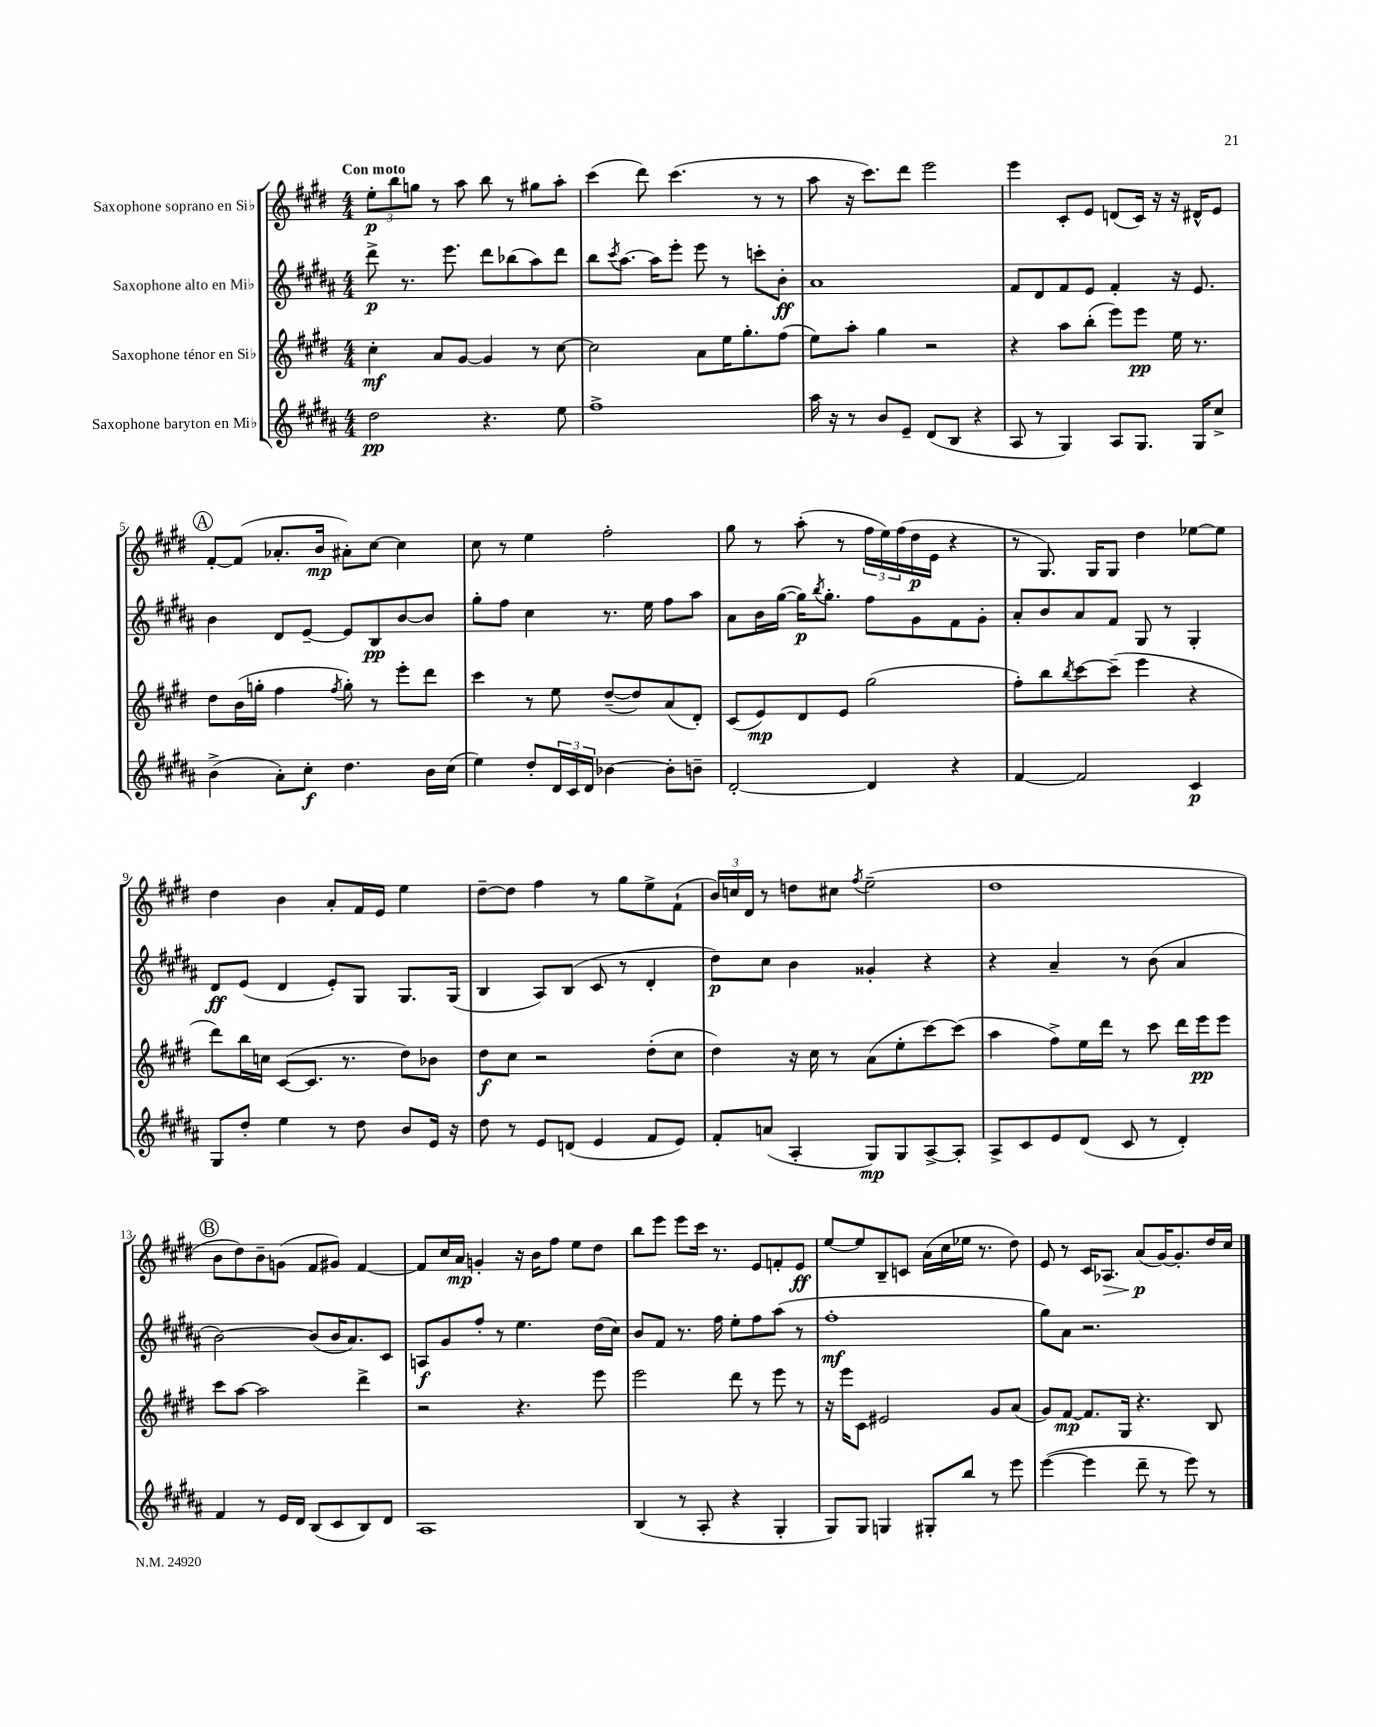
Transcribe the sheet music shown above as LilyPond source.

<<
\new StaffGroup <<
\new Staff = "s0" \with { instrumentName = "Saxophone soprano en Sib" } {
    \clef treble \key e \major \numericTimeSignature \time 4/4 \tempo "Con moto"
    \tuplet 3/2 { e''8-.\p b''8 g''8 } r8 a''8 b''8 r8 gis''8 a''8-. |
    cis'''4( dis'''8) cis'''4.( r8 r8 |
    a''8 r16 cis'''8.) dis'''8 e'''2 |
    e'''4 cis'8-. e'8 d'8( cis'16) r16 r16 dis'16-^ e'8 |
    \mark \markup { \circle "A" } fis'8~-. fis'8( aes'8.-. b'16\mp ais'8-.) cis''8~ cis''4 |
    cis''8 r8 e''4 fis''2-. |
    gis''8 r8 a''8-.( r8 \tuplet 3/2 { fis''16 e''16) fis''16( } dis''16\p e'16 r4 |
    r8 gis8.) gis16 gis8 dis''4 ees''8~ ees''8 |
    dis''4 b'4 a'8-. fis'16 e'16 e''4 |
    dis''8~-- dis''8 fis''4 r8 gis''8 e''8-> fis'8-!( |
    \tuplet 3/2 { b'16) c''16 dis'16 } r8 d''8 cis''8 \acciaccatura { fis''8 } e''2--( |
    dis''1 |
    \mark \markup { \circle "B" } b'8 dis''8) b'8-- g'8( fis'8 gis'8) fis'4~ |
    fis'8 cis''16 a'16\mp g'4-. r16 b'16 fis''8 e''8 dis''8 |
    b''8 e'''8 e'''8 cis'''16 r8. e'8 f'8-. e'8\ff |
    e''8~ e''8 b8-- c'8 a'16( cis''16 ees''16 r8. dis''8) |
    e'8 r8 cis'16 aes8.\> a'8\p\!( gis'16~) gis'8.-. dis''16 cis''16 \bar "|." |
}
\new Staff = "s1" \with { instrumentName = "Saxophone alto en Mib" } {
    \clef treble \key b \major \numericTimeSignature \time 4/4
    dis'''8->\p r8. e'''8. dis'''8 bes''8( ais''8) dis'''8 |
    b''8 \acciaccatura { cis'''8 } ais''8.~ ais''16 e'''8-. e'''8 r8 c'''8-. b'8-.\ff |
    ais'1 |
    fis'8 dis'8 fis'8 e'8 fis'4-. r16 e'8. |
    \mark \markup { \circle "A" } b'4 dis'8 e'8~-- e'8 b8\pp b'8~ b'8 |
    gis''8-. fis''8 cis''4 r8. e''16 fis''8 ais''8 |
    ais'8 b'16 gis''16~( gis''16\p) \acciaccatura { b''8 } gis''8.-. fis''8 gis'8 fis'8 gis'8-. |
    ais'8-. b'8 ais'8 fis'8 gis8 r8 gis4-. |
    dis'8\ff e'8( dis'4 e'8-.) gis8 gis8. gis16( |
    b4 ais8) b8( cis'8 r8 dis'4-. |
    dis''8\p) cis''8 b'4 gisis'4-. r4 |
    r4 ais'4-- r8 b'8( ais'4 |
    \mark \markup { \circle "B" } b'2~) b'8( b'16 ais'8.) cis'8 |
    a8\f gis'8 fis''8-. r8 e''4. dis''16( cis''16) |
    b'8 fis'8 r8. fis''16 e''8-. fis''8 ais''8( r8 |
    fis''1-.\mf |
    gis''8) ais'8 r2. \bar "|." |
}
\new Staff = "s2" \with { instrumentName = "Saxophone ténor en Sib" } {
    \clef treble \key e \major \numericTimeSignature \time 4/4
    cis''4-.\mf a'8 gis'8~ gis'4 r8 cis''8~ |
    cis''2 a'8 e''16 gis''8.-. fis''8( |
    e''8) a''8-. gis''4 r2 |
    r4 a''8 b''8-.( e'''8) e'''8\pp e''16 r8. |
    \mark \markup { \circle "A" } dis''8 b'16( g''16-. fis''4 \acciaccatura { fis''8 } g''8-.) r8 e'''8-. dis'''8 |
    cis'''4 r8 e''8 dis''8~--( dis''8) a'8( dis'8-.) |
    cis'8( e'8\mp) dis'8 e'8 gis''2( |
    fis''8-.) b''8 \acciaccatura { b''8 } cis'''8~ cis'''8--( e'''4 r4 |
    dis'''8) b''16 c''16 cis'8~( cis'8. r8. dis''8) bes'8 |
    dis''8\f cis''8 r2 dis''8-.( cis''8 |
    dis''4) r16 cis''16 r8 a'8( e''8-. cis'''8~) cis'''8( |
    a''4 fis''8->) e''16 dis'''16 r8 cis'''8 dis'''16 e'''16\pp e'''8 |
    \mark \markup { \circle "B" } cis'''8 a''8~ a''2 dis'''4-> |
    r2 r4. e'''8 |
    e'''2 dis'''8 r8 e'''8 r8 |
    r16 e'''16 cis'8 eis'2 gis'8 a'8( |
    gis'8) fis'8~\mp fis'8. gis16 r4. b8 \bar "|." |
}
\new Staff = "s3" \with { instrumentName = "Saxophone baryton en Mib" } {
    \clef treble \key b \major \numericTimeSignature \time 4/4
    dis''2\pp r4. e''8 |
    fis''1-> |
    ais''16 r16 r8 b'8 e'8-- dis'8( b8 r4 |
    ais8 r8 gis4) ais8 gis8. gis16 cis''8-> |
    \mark \markup { \circle "A" } b'4->( ais'8-.) cis''8-.\f dis''4. b'16 cis''16( |
    e''4) dis''8-. \tuplet 3/2 { dis'16 cis'16 dis'16 } bes'4~ bes'8-. b'8-- |
    dis'2~-. dis'4 r4 |
    fis'4~ fis'2 cis'4\p |
    gis8 dis''8-. e''4 r8 dis''8 b'8 e'16 r16 |
    dis''8 r8 e'8 d'8( e'4 fis'8 e'8) |
    fis'8-. a'8( ais4-. gis8\mp) gis8 ais8~-> ais8-. |
    ais8-> cis'8 e'8 dis'8( cis'8 r8 dis'4-.) |
    \mark \markup { \circle "B" } fis'4 r8 e'16 dis'16 b8( cis'8 b8) dis'8 |
    ais1 |
    b4( r8 ais8-. r4 gis4-. |
    gis8) gis8 g4 gis8-. b''8 r8 e'''8 |
    e'''4~( e'''4 dis'''8-- r8 e'''8) r8 \bar "|." |
}
>>
>>
